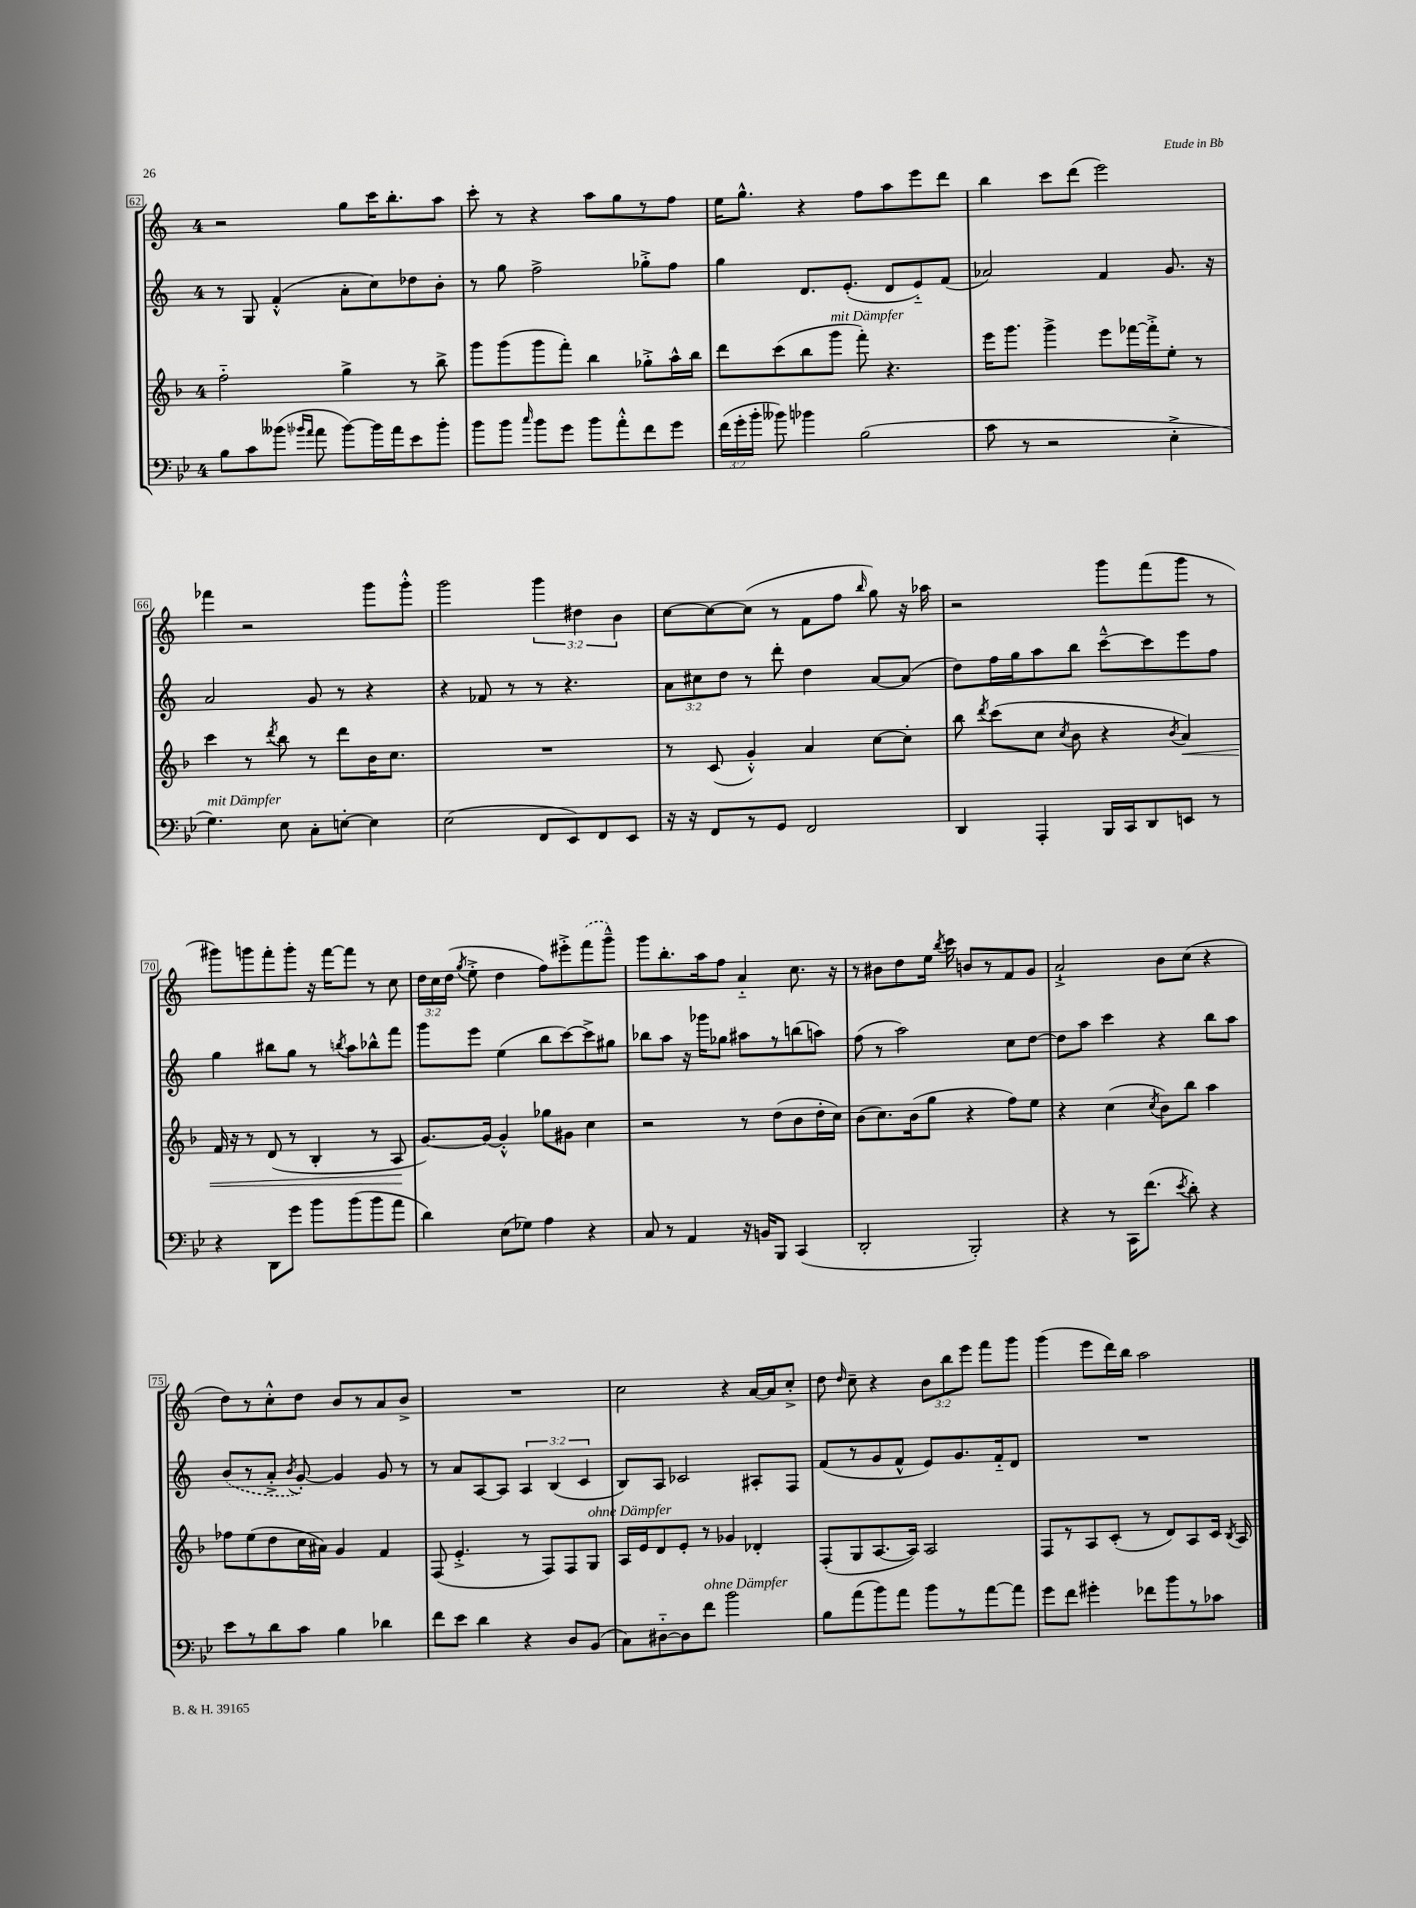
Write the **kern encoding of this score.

**kern	**kern	**kern	**kern
*staff4	*staff3	*staff2	*staff1
*clefF4	*clefG2	*clefG2	*clefG2
*k[b-e-]	*k[b-]	*k[]	*k[]
*M4/4	*M4/4	*M4/4	*M4/4
8B-	2ff'~	8r	2r
8c	.	8G	.
(8b--	.	(4f'^^	.
16qqb-	.	.	.
16qqa	.	.	.
8a	.	.	.
[8b-)	4gg^	8a'	8gg
16b-]	.	8cc)	16ccc
16a	.	.	8.bb'
8e-	8r	8dd-	.
8b-'	8bb-^	8b'	8aa
=	=	=	=
8b-	8ggg	8r	8ccc'
8b-	(8ggg	8gg	8r
16qqcc	.	.	.
8b-	8ggg	2ff^	4r
8g	8fff')	.	.
8b-	4bb-	.	8aa
8a'^^	.	.	8gg
8f	8gg-'^	8gg-'^	8r
8g	16aa^^	8ff	8ff
.	16bb-	.	.
=	=	=	=
(24f	8ddd	4gg	16ee
24g'	.	.	.
.	.	.	8.gg^^
24b-'	.	.	.
8b--)	(8ccc	.	.
4b-	8bb-	8.d	4r
.	8ggg	.	.
.	.	(8.e'	.
(2B-	8fff')	.	8ff
.	4.r	8d	8aa
.	.	8e'~)	8eee
.	.	(8f	8ddd
=	=	=	=
8c	16eee	2a-)	4bb
.	8.ggg	.	.
8r	.	.	.
2r	4ggg^	.	8ccc
.	.	.	(8ddd
.	8eee	4f	2eee)
.	[16fff-	.	.
.	16fff-'^]	.	.
4E-'^	8ee'	8.g	.
.	8r	.	.
.	.	16r	.
=	=	=	=
4.G)	4ccc	2a	4fff-
.	8r	.	2r
.	8qddd	.	.
8E-	8bb-	.	.
8C'	8r	8g	.
[8E'	8ddd	8r	.
4E]	16b-	4r	8ggg
.	8.cc	.	.
.	.	.	8ggg'^^
=	=	=	=
(2E-	1r	4r	2ggg
.	.	8f-	.
.	.	8r	.
8FF	.	8r	6ggg
8EE-)	.	4.r	.
.	.	.	6dd#
8FF	.	.	.
.	.	.	6b
8EE-	.	.	.
=	=	=	=
16r	8r	12a	[8cc
16r	.	.	.
.	.	12cc#	.
8FF	(8c	.	8cc_
.	.	12dd	.
8r	4g'^^)	8r	(8cc]
8GG	.	8ddd'	8r
2FF	4a	4dd	8f
.	.	.	8ff
.	.	.	16qqbb
.	[8cc	[8a	8gg)
.	8cc']	(8a]	16r
.	.	.	16aa-
=	=	=	=
4DD	8bb-	8dd)	2r
.	8qddd	.	.
.	(8ccc	16ff	.
.	.	16gg	.
4AAA'	8cc	8aa	.
.	8qcc	.	.
.	8b-	8bb	.
16BBB-	4r	[8ccc~^^	8ggg
16CC	.	.	.
8DD	.	8ccc]	(8fff
.	8qb-	.	.
8EE	4a)	8eee	8ggg
8r	.	8ff	8r
=	=	=	=
4r	16f	4gg	8ggg#)
.	16r	.	.
.	8r	.	8ggg
8DD	(8d	8bb#	8fff'
8g	8r	8gg	8ggg'
8b-	4B-'	8r	16r
.	.	.	[16fff
.	.	8qbb	.
(8b-	.	8aa	8fff]
8b-	8r	8bb-^^	8r
8a	8A	8fff	8cc
=	=	=	=
4d)	[8.g)	8ggg	24dd
.	.	.	24cc
.	.	.	(24dd
.	.	.	8qgg
.	.	8eee	8ee'^
.	16g_	.	.
(8E-	4g'^^]	(4ee	4dd
8G-)	.	.	.
4A	8gg-	8bb	8ff)
.	8g#	[8ccc)	8eee#'^
4r	4cc	8ccc^]	(8fff
.	.	8gg#	8ggg~^^)
=	=	=	=
8C	2r	8bb-	8ggg
8r	.	8aa	8.bb'
4AA	.	16r	.
.	.	16ggg-	16aa
.	.	8gg-	8ff
16r	8r	8aa#	4a'~
16BB	.	.	.
8BBB-	(8dd	8r	.
(4CC	8b-	(8bb	8.cc
.	16dd'	8aa)	.
.	16cc)	.	16r
=	=	=	=
2DD'	(8b-	(8ff	8r
.	8.cc)	8r	8b#
.	.	2aa)	8dd
.	(16b-	.	.
.	8gg	.	16ee
.	.	.	8qbb
.	.	.	16ccc
2BBB-')	4r	.	8b
.	.	.	8r
.	8ff)	8cc	8f
.	8ee	[8dd	8g
=	=	=	=
4r	4r	8dd]	2a`^
.	.	8aa	.
8r	(4cc	4ccc	.
16CC	.	.	.
(8.f	.	.	.
.	8qcc	.	.
.	8b-)	4r	8b
8qe-	.	.	.
8d')	8bb-	.	(8cc
4r	4aa	8bb	4r
.	.	8aa	.
=	=	=	=
8e-	8ff-	(8b	8dd)
8r	(8ee	8r	8r
8d	8dd	8a'^	8cc'^^
.	.	8qb	.
8c	16cc	[8g')	8dd
.	16a#)	.	.
4B-	4g	4g]	8b
.	.	.	8r
4d-	4f	8g	8a
.	.	8r	8b^
=	=	=	=
8f	(8F	8r	1r
8e-	4.e'^	8a	.
4d	.	[8A	.
.	.	8A]	.
4r	8r	6A	.
.	8F)	.	.
.	.	(6B	.
8D	8F	.	.
.	.	6c	.
(8BB-	8G	.	.
=	=	=	=
8C)	16A	8B)	2cc
.	16e	.	.
[8D#'~	8d	8A	.
8D#]	8e'	2c-	.
8f	8r	.	.
2b-	4g-	.	4r
.	4d-'	8A#'	[16a
.	.	.	16a]
.	.	8F	8cc'^
=	=	=	=
8B-	(8F'	(8f	8dd
.	.	.	16qqdd
(8a	8G	8r	8cc~
8b-)	[8.A	8g	4r
8a	.	8f^^	.
.	16A])	.	.
8b-	2A	8e)	12b
.	.	.	12bb
8r	.	8.g	.
.	.	.	12eee
[8a	.	.	8fff
.	.	16f'~	.
8a]	.	8d	8ggg
=	=	=	=
8g	8F	1r	(4ggg
8f	8r	.	.
4g#'	8A	.	8eee
.	(8c'	.	16ddd)
.	.	.	16bb
8f-	8r	.	2aa
8b-	8d)	.	.
8r	8A	.	.
8c-	16c	.	.
.	8qB-	.	.
.	16A	.	.
==	==	==	==
*-	*-	*-	*-
